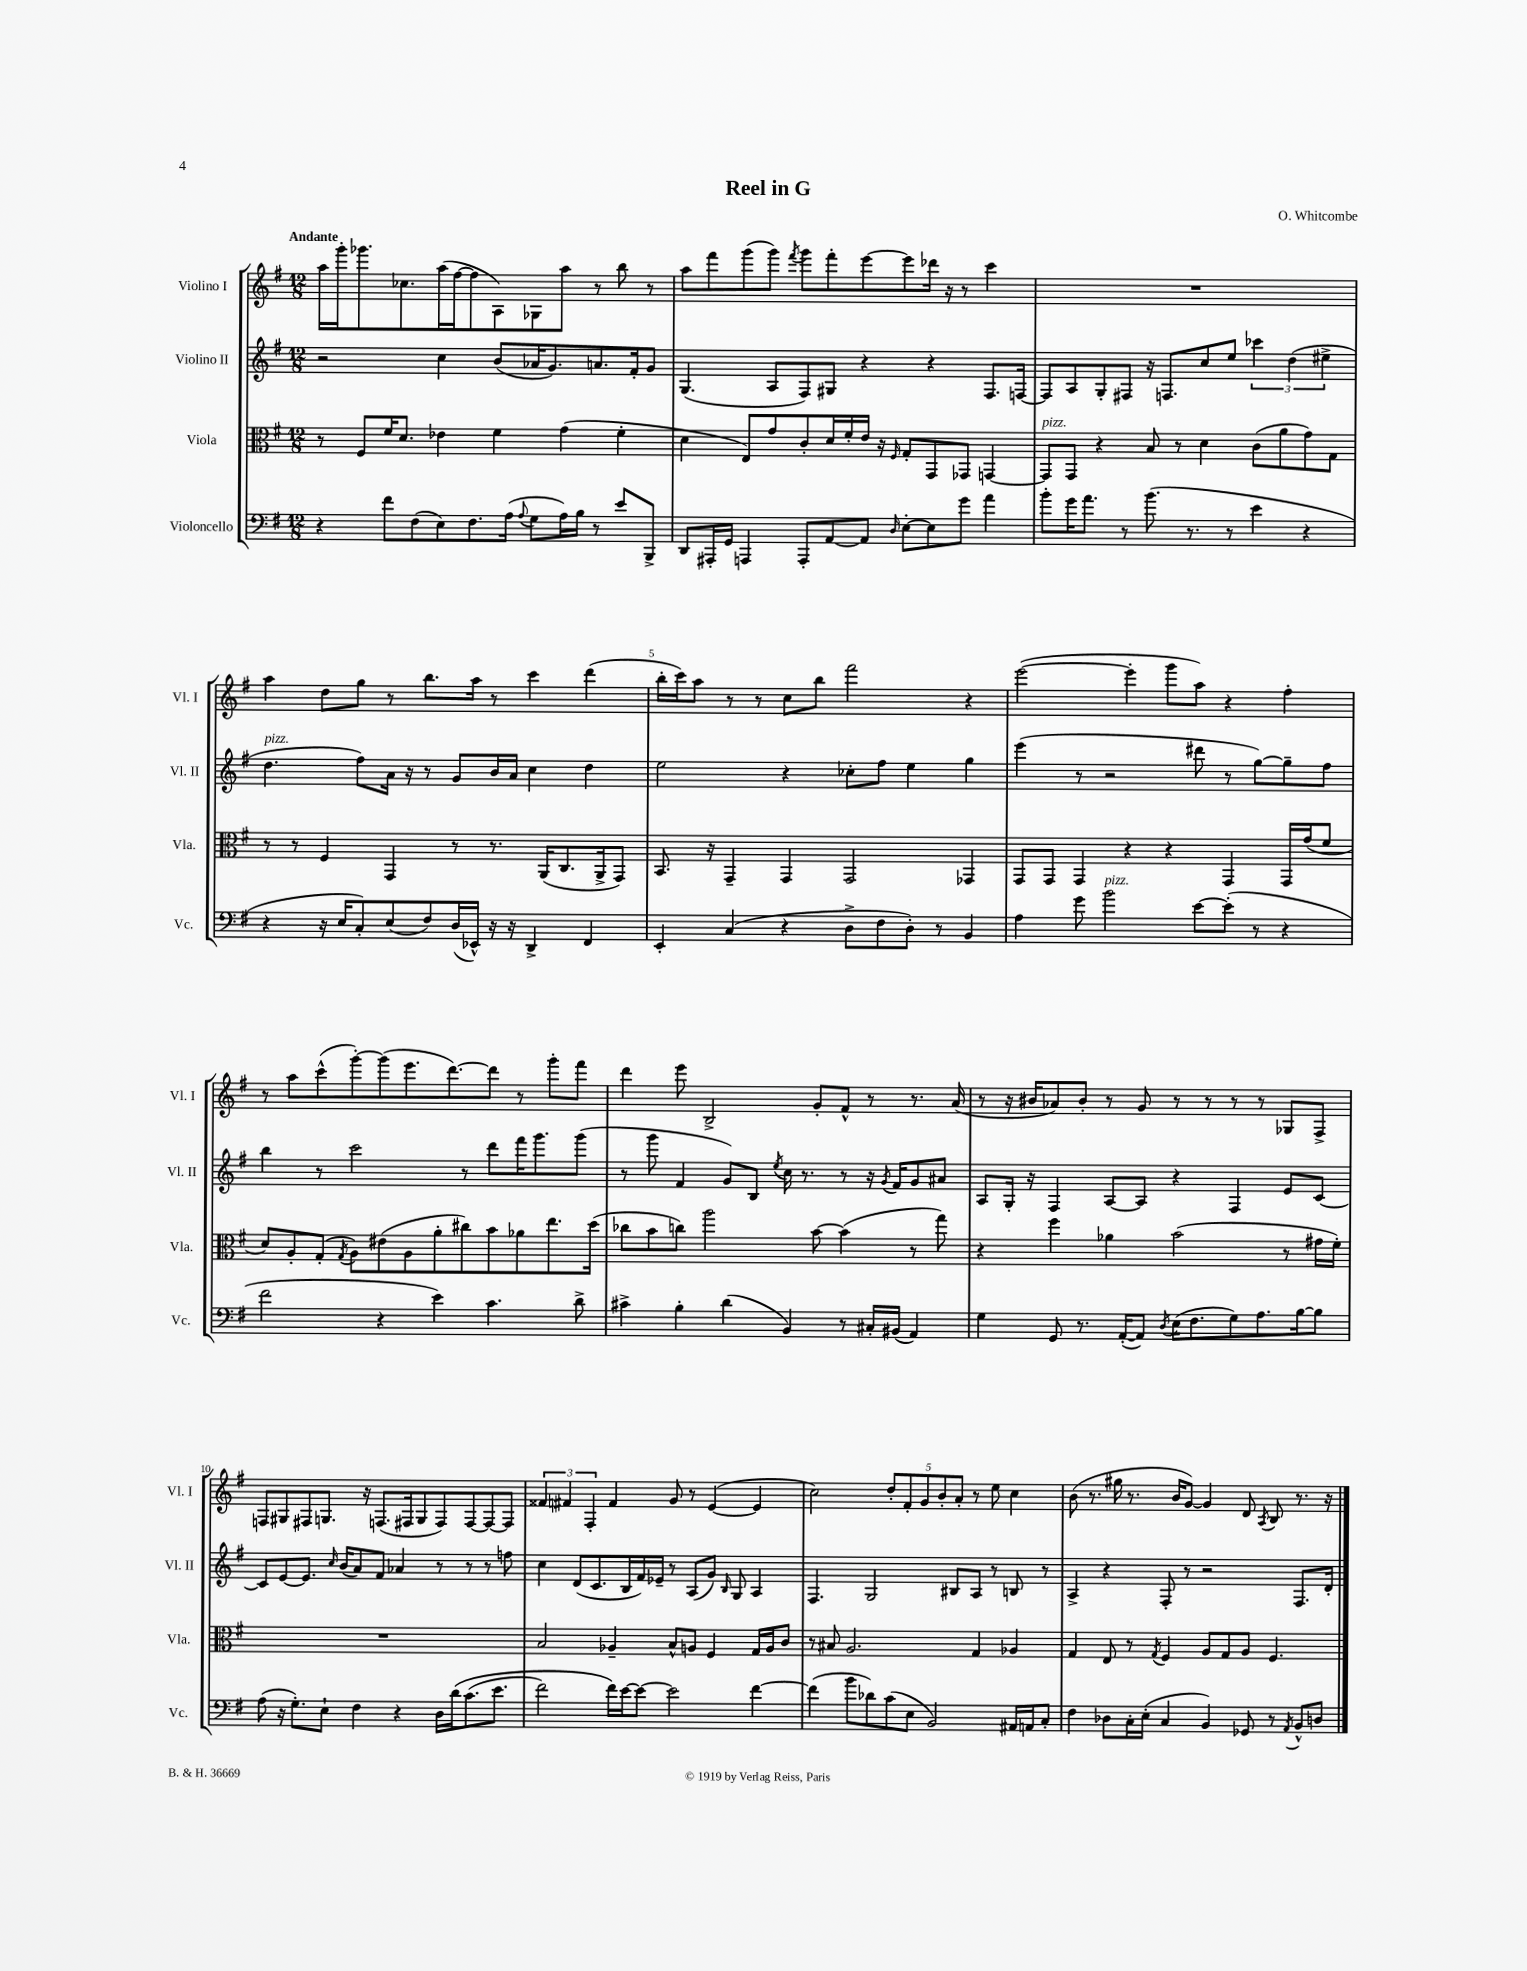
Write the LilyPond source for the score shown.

\header { title = "Reel in G" composer = "O. Whitcombe" }
<<
\new StaffGroup <<
\new Staff = "s0" \with { instrumentName = "Violino I" shortInstrumentName = "Vl. I" } {
    \clef treble \key g \major \numericTimeSignature \time 12/8 \tempo "Andante"
    \autoBeamOff a''16[ g'''16-. ges'''8. ces''8. a''16( fis''16~ fis''8 a8) ges8 a''8] r8 b''8 r8 |
    a''8[ fis'''8 g'''8( g'''8]) \acciaccatura { fis'''8 } g'''8[ fis'''8-. e'''8~ e'''8 des'''16] r16 r8 c'''4 |
    R1. |
    a''4 d''8[ g''8] r8 b''8.[ a''16] r8 c'''4 d'''4( |
    b''16[-. c'''16) a''8] r8 r8 c''8[ b''8] fis'''2 r4 |
    e'''2~( e'''4-. g'''8[ a''8]) r4 fis''4-. |
    r8 a''8[ c'''8-^( g'''8~-.) g'''8( e'''8. d'''8.~) d'''8] r8 g'''8[-. fis'''8] |
    d'''4 e'''8 b2-> g'8[-. fis'8]-^ r8 r8. a'16( |
    r8 r16 bis'16[ aes'8) bis'8]-. r8 g'8 r8 r8 r8 r8 ges8[ fis8]-> |
    f8[ gis8 fis8 g8.] r16 f8.[( fis16 g8 fis8) fis8~ fis8~ fis8] |
    \tuplet 3/2 { fisis'4 fis'4 fis4-. } fis'4 g'8 r8 e'4~( e'4 |
    c''2) \tuplet 5/4 { d''8[-. fis'8-. g'8 b'8-. a'8]-. } r8 e''8 c''4 |
    b'8( r8. gis''16 r8. b'16[ g'8]~) g'4 d'8 \acciaccatura { a8 } b8 r8. r16 \bar "|." |
}
\new Staff = "s1" \with { instrumentName = "Violino II" shortInstrumentName = "Vl. II" } {
    \clef treble \key g \major \numericTimeSignature \time 12/8
    \autoBeamOff r2 c''4 b'8[( aes'16 g'8.) a'8. fis'16-. g'8] |
    g4.( a8[ fis8) gis8] r4 r4 fis8.[ f16]~ |
    f8[ a8 g8-. fis8] r16 f8.[ c''8 e''8] \tuplet 3/2 { ces'''4 d''4( eis''4-> } |
    d''4.^\markup { \italic "pizz." } fis''8[) a'16] r16 r8 g'8[ b'16 a'16] c''4 d''4 |
    e''2 r4 ces''8[-. fis''8] e''4 g''4 |
    e'''4( r8 r2 dis'''8 r8 g''8[~) g''8-- fis''8] |
    b''4 r8 c'''2 r8 d'''8[ fis'''16 g'''8. g'''8]( |
    r8 g'''8 fis'4 g'8[) b8] \acciaccatura { e''8 } c''16 r8. r8 r16 \acciaccatura { g'8 } fis'16[ g'8 ais'8] |
    a8[ g16]-. r16 fis4 a8[~ a8] r4 fis4 e'8[ c'8]~ |
    c'8[ e'8~ e'8.] \grace { c''16 } b'16[( a'8) fis'8] aes'4 r8 r8 r8 f''8 |
    c''4 d'8[( c'8. b16 fis'16) ees'16]-- r8 a8[( g'8]) \grace { b16 } g8 a4 |
    fis4. g2 bis8[ a8] r8 b8 r8 |
    a4-> r4 fis8-. r8 r2 fis8.[ d'16]-. \bar "|." |
}
\new Staff = "s2" \with { instrumentName = "Viola" shortInstrumentName = "Vla." } {
    \clef alto \key g \major \numericTimeSignature \time 12/8
    \autoBeamOff r8 fis8[ fis'16 d'8.] ees'4 fis'4 g'4( fis'4-. |
    d'4 e8[) g'8 c'8-. d'16 fis'16-. e'16] r16 \grace { fis16 } g8[-. g,8 ges,8] g,4~ |
    g,8[^\markup { \italic "pizz." } g,8] r4 b8 r8 d'4 c'8[( a'8 g'8) g8] |
    r8 r8 fis4 g,4 r8 r8. a,16[( c8. a,16-> g,8]) |
    b,8. r16 g,4-- g,4 g,2 ges,4 |
    g,8[ g,8] g,4 r4 r4 g,4 g,16[ g'16( fis'8] |
    d'8[) a8-. g8]-.( \acciaccatura { g8 } a8[) eis'8( a8 a'8-. cis''8) b'8 aes'8 e''8. d''16]( |
    ces''8[ b'8 c''8]) a''2 b'8~ b'4( r8 g''8) |
    r4 fis''4 aes'4 b'2( r8 gis'16[ fis'16]-.) |
    R1. |
    b2 aes4-- b8[-^ a8] fis4 g16[ a16 c'8] |
    r8 bis8 a2. g4 aes4 |
    g4 e8 r8 \acciaccatura { g8 } fis4 a8[ g8 a8] fis4. \bar "|." |
}
\new Staff = "s3" \with { instrumentName = "Violoncello" shortInstrumentName = "Vc." } {
    \clef bass \key g \major \numericTimeSignature \time 12/8
    \autoBeamOff r4 fis'8[ fis8( e8) fis8. a16]( \appoggiatura { a8 } g8[ a16) b16] r8 e'8[ b,,8]-> |
    d,8[ ais,,16-. g,16] a,,4 a,,8[-. a,8~ a,8] \grace { d16 } e8[~-. e8 g'8] a'4 |
    b'8[-. g'16 a'8.] r8 b'8.( r8. r8 e'4 r4 |
    r4 r16 e16[ c8-.) e8( fis8) d16( ees,16]-^) r16 r16 d,4-> fis,4 |
    e,4-. c4( r4 d8[-> fis8 d8]-.) r8 b,4 |
    a4 g'8 b'2^\markup { \italic "pizz." } e'8[~ e'8]-.( r8 r4 |
    fis'2 r4 e'4) c'4. d'8-> |
    cis'4-> b4-. d'4( b,4) r8 cis16[-. bis,16]( a,4) |
    g4 g,8 r8. a,16[~-.( a,8]) \acciaccatura { d8 } e16[( fis8. g8) a8. b16~ b8] |
    a8( r16 g8.[-.) e8]-! fis4 r4 d16[ d'16\( c'8.( e'8.] |
    fis'2) fis'16[\) e'16~ e'8]~ e'2 fis'4~ |
    fis'4( b'8[ des'8) c'8( e8] b,2) ais,16[ a,16 c8]-. |
    fis4 des8[ c16-. e16]-.( c4 b,4) ges,8 r8 \acciaccatura { a,8 } b,8[-^ d8] \bar "|." |
}
>>
>>
\layout { \context { \Score \override BarNumber.break-visibility = ##(#f #t #t) barNumberVisibility = #(every-nth-bar-number-visible 5) } }
